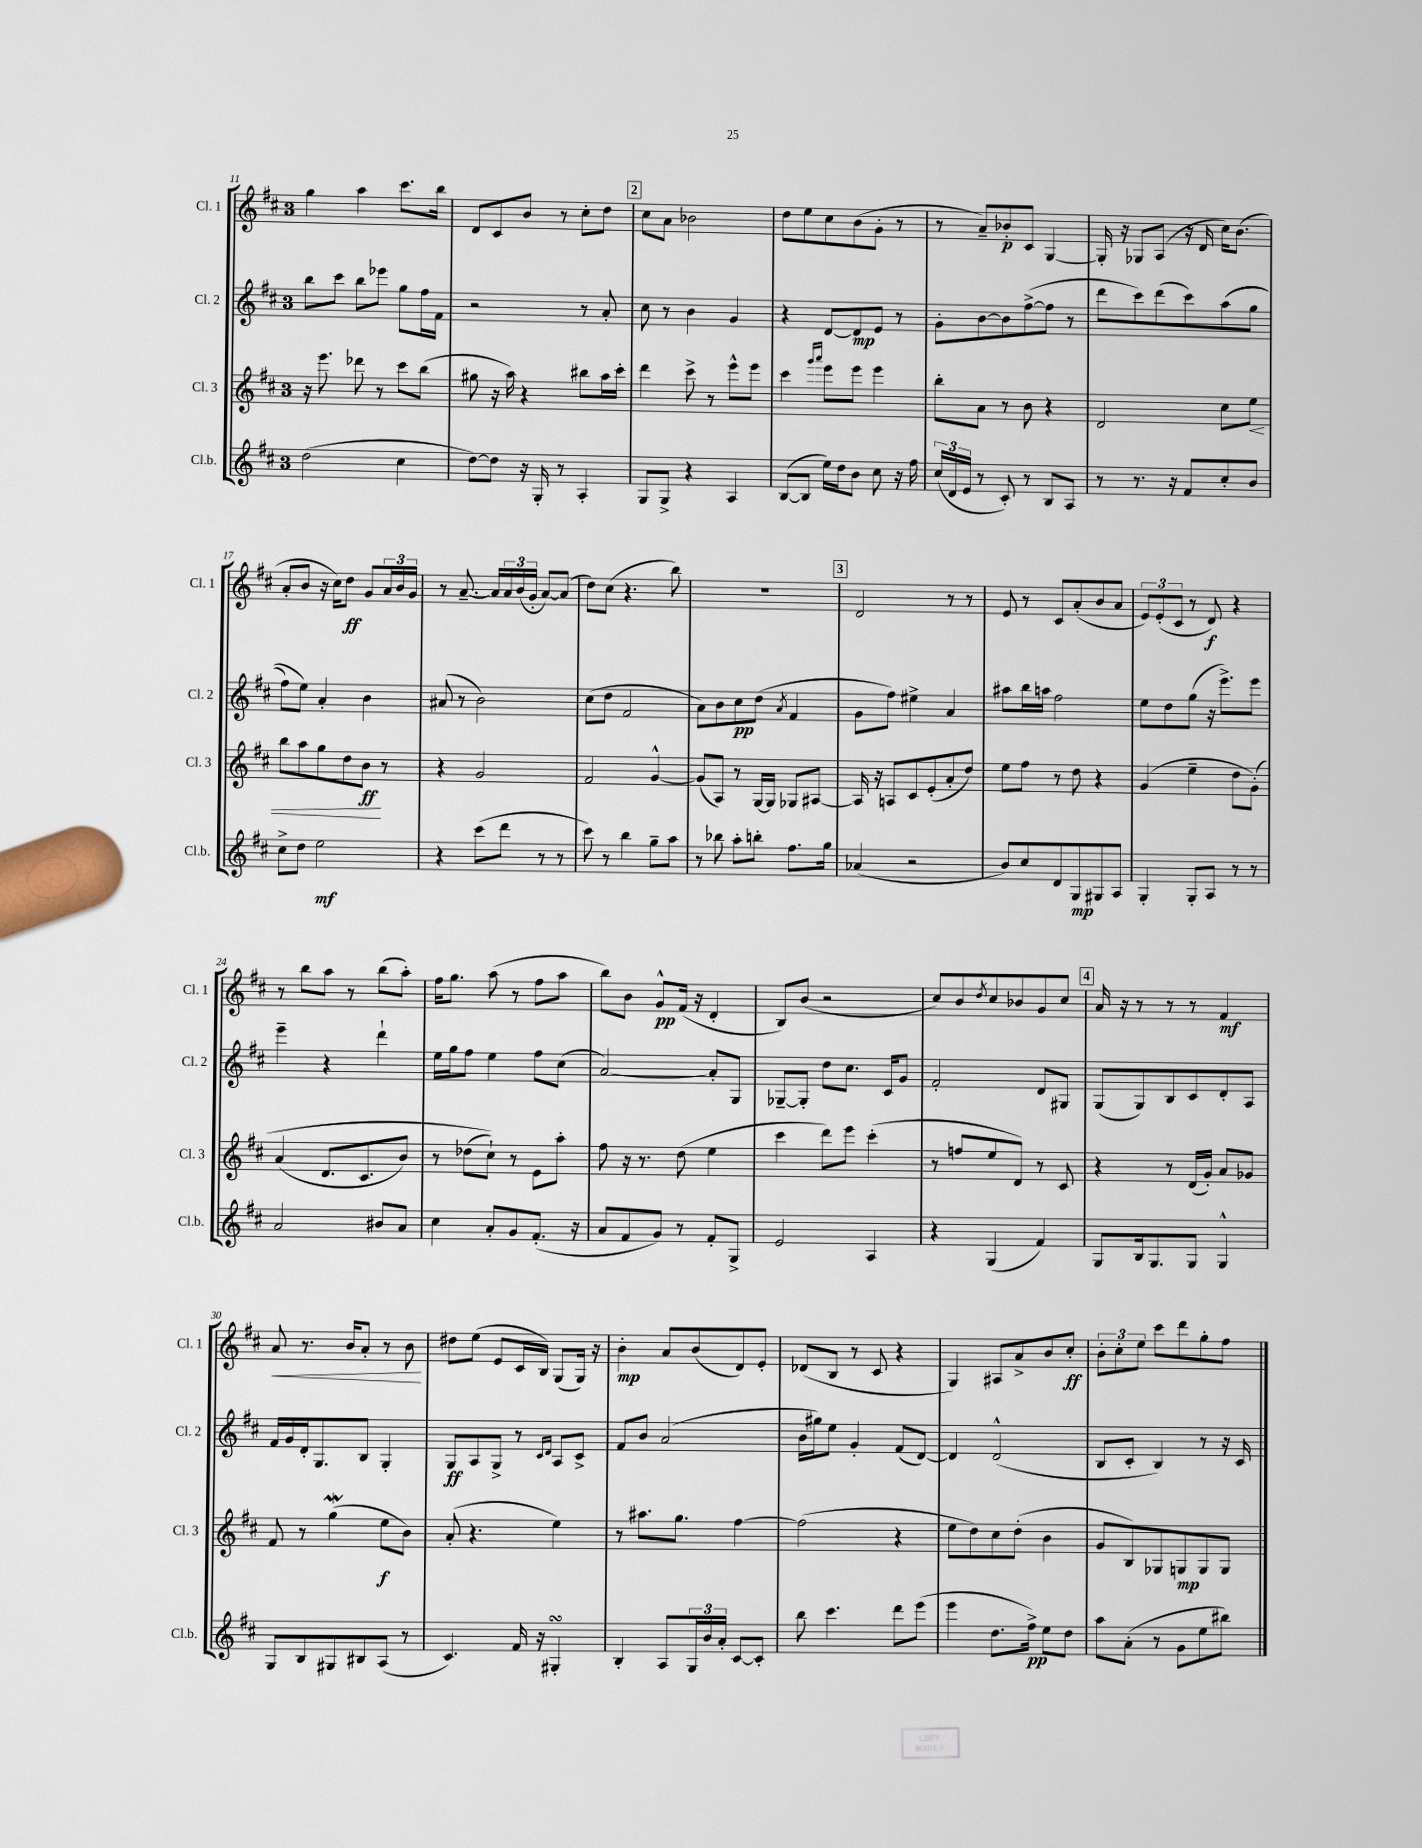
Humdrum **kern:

**kern	**dynam	**kern	**dynam	**kern	**dynam	**kern	**dynam
*part4	*part4	*part3	*part3	*part2	*part2	*part1	*part1
*staff4	*staff4	*staff3	*staff3	*staff2	*staff2	*staff1	*staff1
*I"Cl.b.	*	*I"Cl. 3	*	*I"Cl. 2	*	*I"Cl. 1	*
*I'Cl.b.	*	*I'Cl. 3	*	*I'Cl. 2	*	*I'Cl. 1	*
*clefG2	*	*clefG2	*	*clefG2	*	*clefG2	*
*k[f#c#]	*	*k[f#c#]	*	*k[f#c#]	*	*k[f#c#]	*
*M3/4	*	*M3/4	*	*M3/4	*	*M3/4	*
=11	=11	=11	=11	=11	=11	=11	=11
(2dd\	.	16r	.	8bb\L	.	4gg\	.
.	.	8.eee\	.	.	.	.	.
.	.	.	.	8ccc#\J	.	.	.
.	.	8ddd-X\	.	8bb\L	.	4aa\	.
.	.	8r	.	8eee-X\J	.	.	.
4cc#\	.	8ccc#\L	.	8gg\L	.	8.ccc#\L	.
.	.	(8bb\J	.	16ff#\L	.	.	.
.	.	.	.	16f#\JJ	.	16bb\Jk	.
=12	=12	=12	=12	=12	=12	=12	=12
[8dd\L)	.	8gg#X\	.	2r	.	8d/L	.
8dd\J]	.	16r	.	.	.	8c#/	.
.	.	16aa\)	.	.	.	.	.
16r	.	4r	.	.	.	8b/J	.
16G'/	.	.	.	.	.	.	.
8r	.	.	.	.	.	8r	.
4A'/	.	8bb#X\L	.	8r	.	8cc#'\L	.
.	.	16aa\L	.	8a'/	.	8dd\J	.
.	.	16ccc#'\JJ	.	.	.	.	.
!!LO:REH:place=s1:t=2
=13	=13	=13	=13	=13	=13	=13	=13
8G/L	.	4ddd\	.	8cc#\	.	8cc#\L	.
8G^/J	.	.	.	8r	.	8a\J	.
4r	.	8ccc#^\	.	4b\	.	2b-X\	.
.	.	8r	.	.	.	.	.
4A/	.	8eee^^\L	.	4g/	.	.	.
.	.	8eee\J	.	.	.	.	.
=14	=14	=14	=14	=14	=14	=14	=14
([8B/L	.	4ccc#\	.	4r	.	8dd\L	.
8B/J]	.	.	.	.	.	8ee\	.
.	.	16qqggg/LL	.	.	.	.	.
.	.	16qqaaa/JJ	.	.	.	.	.
16ee\LL)	.	8eee\L	.	[8d/L	.	8cc#\	.
16dd\J	.	.	.	.	.	.	.
8b\J	.	8eee\J	.	8d/]	mp	(8b\	.
8cc#\	.	4eee\	.	8e/J	.	8g'\J	.
16r	.	.	.	8r	.	8r	.
16ff#\	.	.	.	.	.	.	.
=15	=15	=15	=15	=15	=15	=15	=15
(24cc#/LL	.	8bb'\L	.	8g'\L	.	8r	.
24d/	.	.	.	.	.	.	.
24e/JJ	.	.	.	.	.	.	.
8r	.	8a\J	.	[8b\	.	8a~/L)	.
8c#'/)	.	8r	.	8b\]	.	8b-X'/	p
8r	.	8b\	.	([8ff#^\	.	8c#/J	.
8B/L	.	4r	.	8ff#\J]	.	[4G/	.
8A/J	.	.	.	8r	.	.	.
=16	=16	=16	=16	=16	=16	=16	=16
8r	.	2d/	.	8ddd\L	.	16G'/]	.
.	.	.	.	.	.	16r	.
8.r	.	.	.	8ccc#\)	.	8G-X/L	.
.	.	.	.	(8ddd\	.	(8A/J	.
16r	.	.	.	.	.	.	.
8f#/L	.	.	.	8ccc#\)	.	16r	.
.	.	.	.	.	.	16d/	.
8cc#'/	.	8cc#\L	.	((8aa\	.	16cc#\KL)	.
.	.	.	.	.	.	(8.b\J	.
!	!	!	!LO:HP:b	!	!	!	!
8b/J	.	8ee\J	<	8gg\J	.	.	.
!!LO:LB:g=z
=17	=17	=17	=17	=17	=17	=17	=17
8cc#^\L	.	8bb\L	.	8ff#\L)	.	8a'/L	.
8dd\J	.	8aa\	.	8ee\J)	.	8b/J	.
2ee\	mf	8gg\	.	4a'/	.	16r	.
.	.	.	.	.	.	16cc#\KL)	.
.	.	8dd\	.	.	.	8dd\J	ff
.	.	8b\J	ff	4b\	.	8g/L	.
.	.	8r	[	.	.	24a/L	.
.	.	.	.	.	.	24b/	.
.	.	.	.	.	.	24g/JJ	.
=18	=18	=18	=18	=18	=18	=18	=18
4r	.	4r	.	(8a#X/	.	8r	.
.	.	.	.	8r	.	[8.a~/	.
(8ccc#\L	.	2g/	.	2b\)	.	.	.
.	.	.	.	.	.	16a/LL]	.
8ddd\J	.	.	.	.	.	24a/	.
.	.	.	.	.	.	(24b/	.
.	.	.	.	.	.	24g'/JJ	.
8r	.	.	.	.	.	[8a/L)	.
8r	.	.	.	.	.	(8a/J]	.
=19	=19	=19	=19	=19	=19	=19	=19
8ccc#\)	.	2f#/	.	(8cc#\L	.	8dd\L)	.
8r	.	.	.	8dd\J	.	(8cc#\J	.
4bb\	.	.	.	2f#/	.	4.r	.
8gg~\L	.	[4g^^/	.	.	.	.	.
8aa\J	.	.	.	.	.	8bb\)	.
=20	=20	=20	=20	=20	=20	=20	=20
8r	.	(8g/L]	.	8a\L)	.	2.r	.
8bb-X\	.	8A/J)	.	8b\	.	.	.
8aa'\L	.	8r	.	8cc#\	pp	.	.
8bbn'\J	.	[16G/LL	.	(8dd\J	.	.	.
.	.	16G/JJ]	.	.	.	.	.
.	.	.	.	8qa/	.	.	.
8.ff#\L	.	8G-X/L	.	4f#/	.	.	.
.	.	[8A#X/J	.	.	.	.	.
16gg\Jk	.	.	.	.	.	.	.
!!LO:REH:place=s1:t=3
=21	=21	=21	=21	=21	=21	=21	=21
(4a-X/	.	16A#/]	.	8g\L	.	2d/	.
.	.	16r	.	.	.	.	.
.	.	8An/L	.	8ff#\J)	.	.	.
2r	.	8c#/	.	4ee#X^\	.	.	.
.	.	(8e'/	.	.	.	.	.
.	.	8a'/	.	4a/	.	8r	.
.	.	8dd/J)	.	.	.	8r	.
=22	=22	=22	=22	=22	=22	=22	=22
8b/L)	.	8ee\L	.	8aa#X\L	.	8e/	.
8cc#/	.	8ff#\J	.	16bb\L	.	8r	.
.	.	.	.	16aan\JJ	.	.	.
8d/	.	8r	.	2ff#\	.	8c#/L	.
8G/	mp	8dd\	.	.	.	(8a'/	.
8G#X/	.	4r	.	.	.	8b/	.
8A/J	.	.	.	.	.	8a/J	.
=23	=23	=23	=23	=23	=23	=23	=23
4G'/	.	(4g/	.	8ee\L	.	12e/L)	.
.	.	.	.	.	.	(12e'/	.
.	.	.	.	8dd\	.	.	.
.	.	.	.	.	.	12c#/J	.
8G'/L	.	4ee~\	.	(8gg\J	.	8r	.
8A/J	.	.	.	16r	.	8d/)	f
.	.	.	.	8.eee^\L)	.	.	.
8r	.	8dd\L	.	.	.	4r	.
8r	.	(8g'\J)	.	8eee\J	.	.	.
!!LO:LB:g=z
=24	=24	=24	=24	=24	=24	=24	=24
2a/	.	(4a/	.	4eee~\	.	8r	.
.	.	.	.	.	.	8bb\L	.
.	.	8.d/L	.	4r	.	8aa\J	.
.	.	.	.	.	.	8r	.
.	.	8.c#/	.	.	.	.	.
8b#X/L	.	.	.	4ddd`\	.	(8bb\L	.
8a/J	.	8b/J)	.	.	.	8aa'\J)	.
=25	=25	=25	=25	=25	=25	=25	=25
4cc#\	.	8r	.	16ee\LL	.	16ff#\KL	.
.	.	.	.	16gg\J	.	8.gg\J	.
.	.	(8dd-X\L	.	8ff#\J	.	.	.
8a'/L	.	8cc#`\J))	.	4ee\	.	(8aa\	.
8g/	.	8r	.	.	.	8r	.
(8.f#'/J	.	8e\L	.	8ff#\L	.	8ff#\L	.
.	.	8aa'\J	.	(8cc#\J	.	8aa\J	.
16r	.	.	.	.	.	.	.
=26	=26	=26	=26	=26	=26	=26	=26
8a/L	.	8ff#\	.	[2a/)	.	8bb\L)	.
8f#/	.	16r	.	.	.	8b\J	.
.	.	8.r	.	.	.	.	.
8g/J)	.	.	.	.	.	8g^^/L	pp
8r	.	(8dd\	.	.	.	(16f#/Jk	.
.	.	.	.	.	.	16r	.
8f#'/L	.	4ee\	.	8a'/L]	.	4d'/	.
8G^/J	.	.	.	8G/J	.	.	.
=27	=27	=27	=27	=27	=27	=27	=27
2e/	.	4ccc#\	.	[8G-X~/L	.	8B/L)	.
.	.	.	.	8G-'/J]	.	(8b/J	.
.	.	8ddd\L)	.	8dd\L	.	2r	.
.	.	8eee\J	.	8.cc#\J	.	.	.
4A/	.	(4ccc#'\	.	.	.	.	.
.	.	.	.	16c#/KL	.	.	.
.	.	.	.	8g/J	.	.	.
=28	=28	=28	=28	=28	=28	=28	=28
4r	.	8r	.	2f#'/	.	8cc#/L)	.
.	.	8ffn/L	.	.	.	8b/	.
.	.	.	.	.	.	8qdd/	.
(4G/	.	8ee/	.	.	.	8cc#/	.
.	.	8d/J)	.	.	.	8b-X/	.
4f#/)	.	8r	.	8d/L	.	8g/	.
.	.	8c#/	.	8G#X/J	.	8cc#/J	.
!!LO:REH:place=s1:t=4
=29	=29	=29	=29	=29	=29	=29	=29
8G/L	.	4r	.	(8G/L	.	16a/	.
.	.	.	.	.	.	16r	.
16B/k	.	.	.	8G/)	.	8r	.
8.G/	.	.	.	.	.	.	.
.	.	8r	.	8B/	.	8r	.
8G/J	.	(16d/LL	.	8c#/	.	8r	.
.	.	16g'/JJ)	.	.	.	.	.
4G^^/	.	8a/L	.	8d'/	.	4f#/	mf
.	.	8g-X/J	.	8A/J	.	.	.
!!LO:LB:g=z
=30	=30	=30	=30	=30	=30	=30	=30
!	!	!	!	!	!	!	!LO:HP:b
8G/L	.	8f#/	.	16f#/LL	.	8a/	<
.	.	.	.	16g/	.	.	.
8B/	.	8r	.	16d'/J	.	8.r	.
.	.	.	.	8.G/	.	.	.
8G#X/	.	(4ggw\	.	.	.	.	.
.	.	.	.	.	.	16b/KL	.
8B#X/	.	.	.	8B/J	.	8a'/J	.
(8A/J	.	8ee\L	f	4G'/	.	8r	.
8r	.	8b\J)	.	.	.	8b\	.
.	.	.	.	.	.	.	[
=31	=31	=31	=31	=31	=31	=31	=31
4.c#/)	.	(8a'/	.	8G/L	ff	8dd#X\L	.
.	.	4.r	.	8A/	.	(8ee\J	.
.	.	.	.	8G^/J	.	8e/L	.
16f#/	.	.	.	8r	.	16c#/L	.
16r	.	.	.	.	.	16B/JJ)	.
.	.	.	.	16qqc#/LL	.	.	.
.	.	.	.	16qqd/JJ	.	.	.
4G#XsSsS'/	.	4ee\)	.	8A/L	.	(8G/L	.
.	.	.	.	8c#^/J	.	16G/Jk)	.
.	.	.	.	.	.	16r	.
=32	=32	=32	=32	=32	=32	=32	=32
4B'/	.	8r	.	8f#/L	.	4b'\	mp
.	.	8.aa#X\L	.	8b/J	.	.	.
8A/L	.	.	.	(2a/	.	8a/L	.
.	.	8.gg\J	.	.	.	.	.
24G/L	.	.	.	.	.	(8b/	.
24b/	.	.	.	.	.	.	.
24a'/JJ	.	.	.	.	.	.	.
[8c#/L	.	[4ff#\	.	.	.	8d/)	.
8c#'/J]	.	.	.	.	.	8e'/J	.
=33	=33	=33	=33	=33	=33	=33	=33
8bb\	.	(2ff#\]	.	16b\LL	.	(8d-X/L	.
.	.	.	.	16gg#X\J)	.	.	.
4.ccc#\	.	.	.	8ee\J	.	8B/J	.
.	.	.	.	4g'/	.	8r	.
.	.	.	.	.	.	8c#/	.
8ddd\L	.	4r	.	(8f#/L	.	4r	.
(8eee\J	.	.	.	[8d/J)	.	.	.
=34	=34	=34	=34	=34	=34	=34	=34
4eee\	.	8ee\L	.	4d/]	.	4G/)	.
.	.	8dd\)	.	.	.	.	.
8.dd\L	.	8cc#\	.	(2d^^/	.	8A#X/L	.
.	.	(8dd'\J	.	.	.	8a^/	.
16ff#^\Jk)	pp	.	.	.	.	.	.
8ee\L	.	4b\	.	.	.	8b/	.
8dd\J	.	.	.	.	.	8cc#'/J	ff
=35	=35	=35	=35	=35	=35	=35	=35
8aa\L	.	8g/L	.	8B/L	.	12b'\L	.
.	.	.	.	.	.	12cc#'\	.
(8a'\J	.	8B/)	.	8c#'/J	.	.	.
.	.	.	.	.	.	12ee\J	.
8r	.	8G-X/	.	4B/)	.	8ccc#\L	.
8g\L	.	8Gn/	mp	.	.	8ddd\	.
8ee\	.	8G/	.	8r	.	8gg'\	.
8bb#X\J)	.	8G/J	.	16r	.	8ff#\J	.
.	.	.	.	16c#/	.	.	.
==	==	==	==	==	==	==	==
*-	*-	*-	*-	*-	*-	*-	*-
